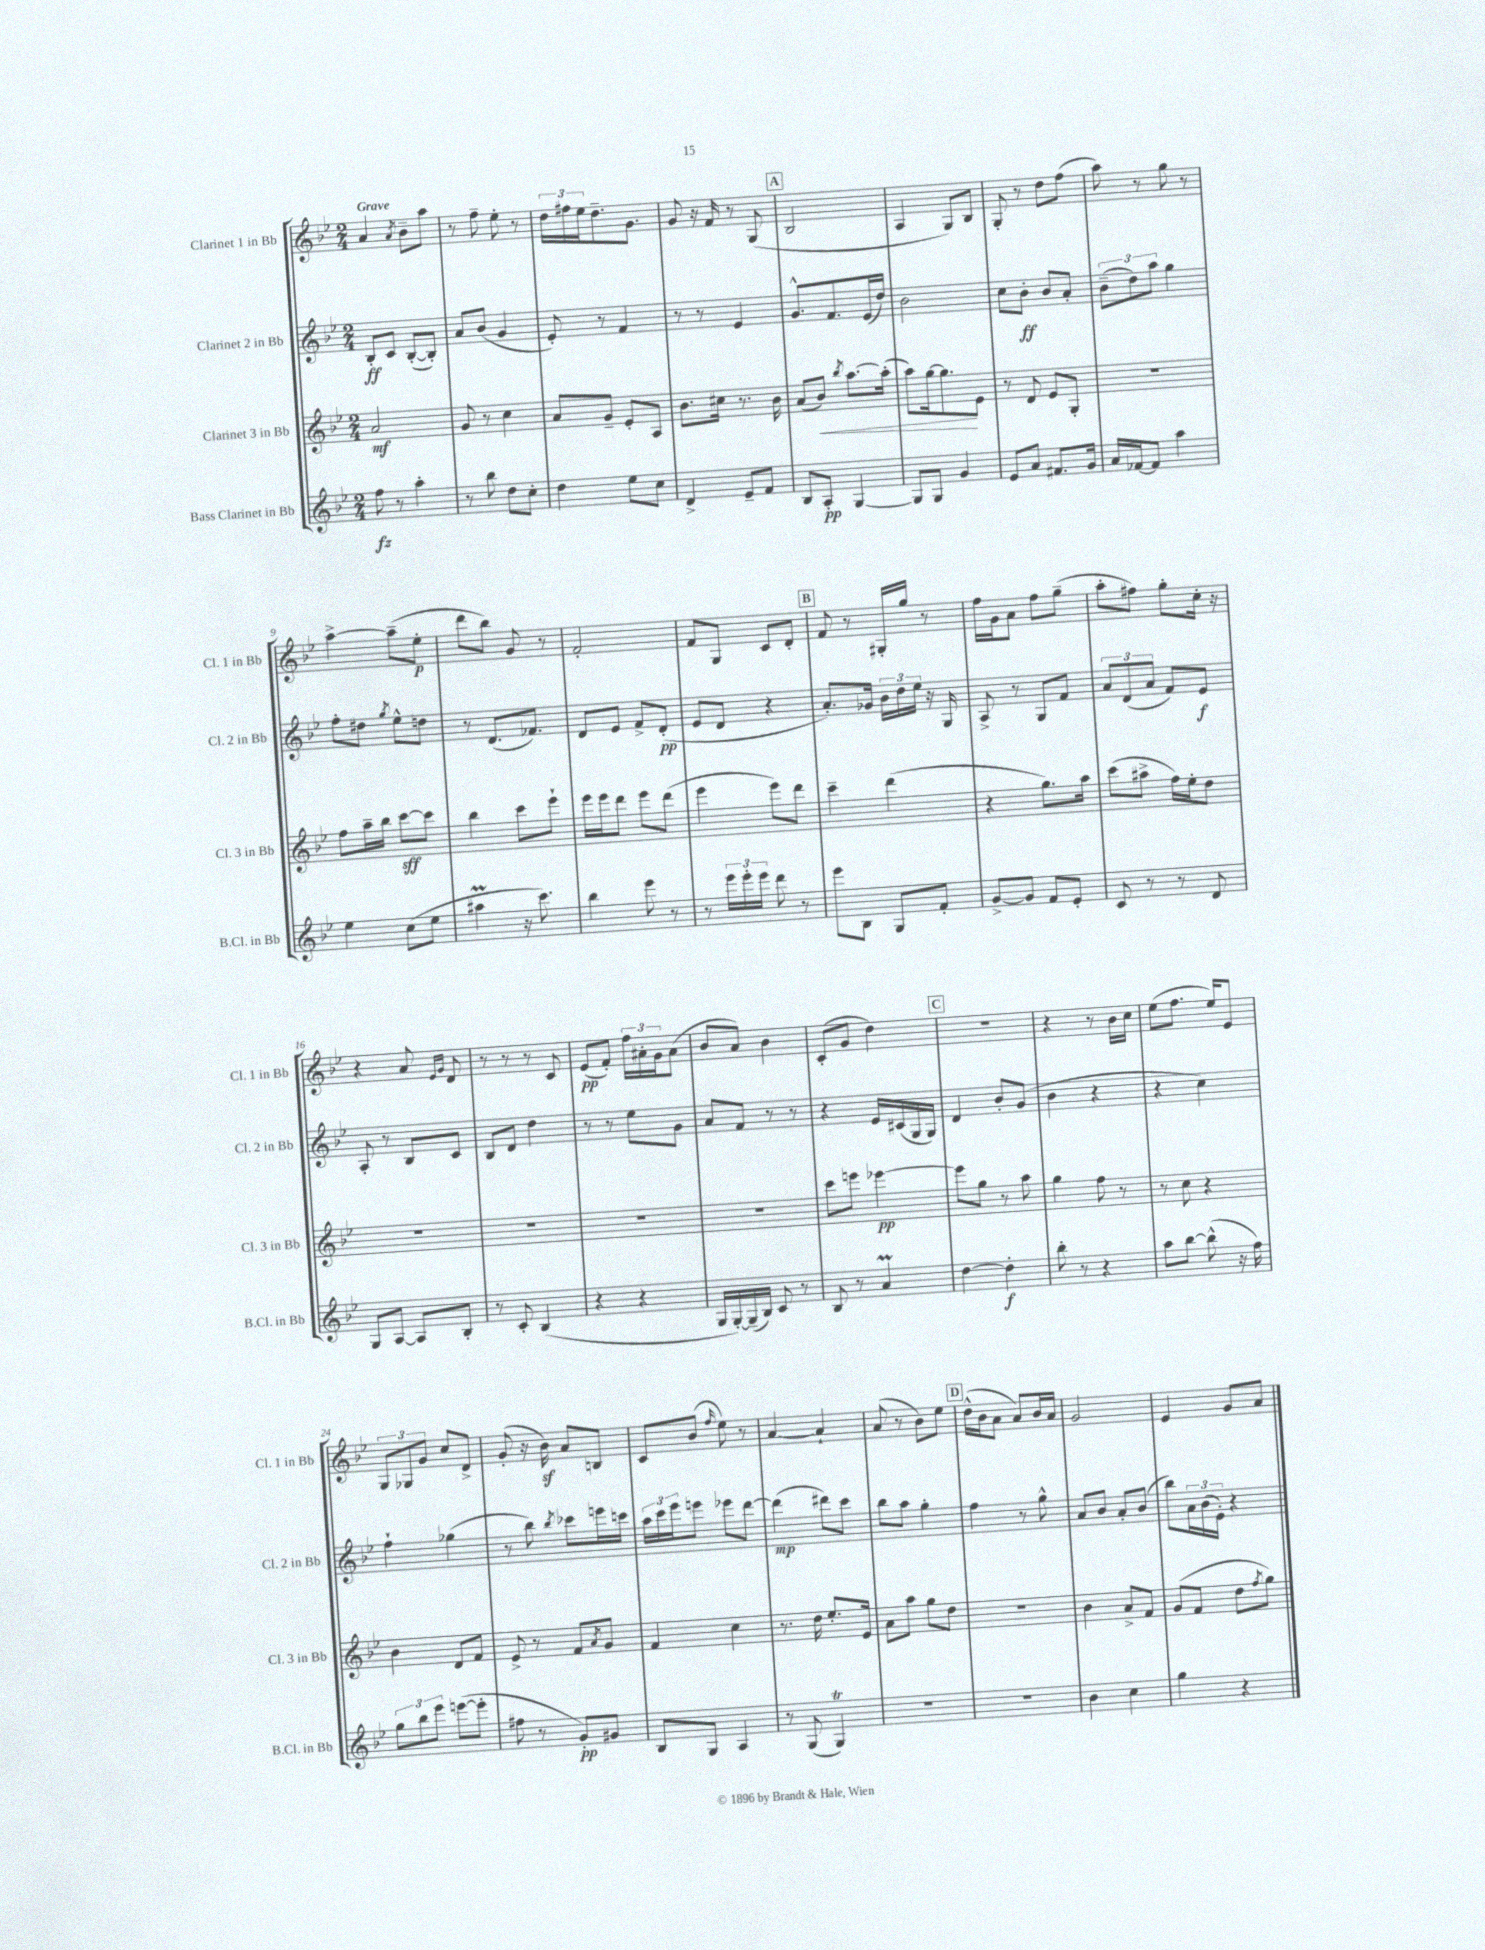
<<
\new StaffGroup <<
\new Staff = "s0" \with { instrumentName = "Clarinet 1 in Bb" shortInstrumentName = "Cl. 1 in Bb" } {
    \clef treble \key bes \major \numericTimeSignature \time 2/4 \tempo "Grave"
    a'4 \acciaccatura { a'8 } bes'8-- a''8 |
    r8 f''8-- ees''8-. r8 |
    \tuplet 3/2 { d''16 fis''16 ees''16 } d''8.-- g'8. |
    g'8 r16 f'16 r8 g8( |
    \mark \markup { \box "A" } bes2 |
    a4 g8) bes8 |
    g8-. r8 d''8 f''8( |
    a''8) r8 g''8 r8 |
    a''4~-> a''8--( ees''8-.\p |
    d'''8 bes''8) g'8 r8 |
    f'2-. |
    f'8 g8 c'8 d'8-. |
    \mark \markup { \box "B" } f'8 r8 gis16-. g''16 r8 |
    f''16 g'16 a'8 f''8 g''8--( |
    a''8-. fis''8) g''8-. c''16-. r16 |
    r4 a'8 \grace { ees'16 g'16 } d'8 |
    r8 r8 r8 c'8 |
    ees'8\pp( f'8-.) \tuplet 3/2 { f''16 ais'16-. g'16 } ais'8( |
    bes'8 a'8) bes'4 |
    c'8-.( g'8 d''4) |
    \mark \markup { \box "C" } r2 |
    r4 r8 bes'16 c''16 |
    ees''8( f''8. ees''16) ees'8 |
    \tuplet 3/2 { g8 ges8 g'8 } c''8 d'8-> |
    g'8-.( r16 bes'16\sf) a'8 b8 |
    c'8 bes'8( \grace { f''16 } ees''8) r8 |
    a'4~ a'4-! |
    a'8( r8 bes'8) ees''8 |
    \mark \markup { \box "D" } d''16-^( bes'16 a'8 a'8) bes'16 a'16 |
    g'2 |
    ees'4 g'8 a'8 \bar "|." |
}
\new Staff = "s1" \with { instrumentName = "Clarinet 2 in Bb" shortInstrumentName = "Cl. 2 in Bb" } {
    \clef treble \key bes \major \numericTimeSignature \time 2/4
    bes8-.\ff c'8 bes8~-.( bes8-.) |
    a'8 bes'8( g'4 |
    ees'8-.) r8 f'4 |
    r8 r8 ees'4 |
    \mark \markup { \box "A" } g'8.-^ f'8. ees'16( d''16) |
    bes'2 |
    c''8 bes'8-.\ff bes'8 a'8-. |
    \tuplet 3/2 { bes'8--( d''8) a''8 } g''4 |
    f''8-. dis''8 \acciaccatura { g''8 } ees''8-^ d''8 |
    r8 d'8.( fes'8.) |
    d'8 ees'8 f'8-> d'8-.\pp( |
    ees'8 d'8 r4 |
    \mark \markup { \box "B" } a'8.-.) ges'16 \tuplet 3/2 { bes'16 d''16 ees''16 } r16 g16 |
    a8-> r8 g8 f'8 |
    \tuplet 3/2 { a'8 d'8( a'8 } f'8) ees'8\f |
    a8-. r8 bes8 c'8 |
    bes8 d'8 d''4 |
    r8 r8 ees''8 g'8 |
    a'8 f'8 r8 r8 |
    r4 ees'16 cis'16( g16 g16) |
    \mark \markup { \box "C" } d'4 bes'8-. g'8( |
    bes'4 r4 |
    r4 c''4) |
    f''4-! ges''4( |
    r8 bes''8) \acciaccatura { bes''8 } ces'''8 e'''16 c'''16 |
    \tuplet 3/2 { a''16 c'''16 ees'''16 } e'''8 ees'''8 d'''8~ |
    d'''4\mp( dis'''8) c'''8 |
    bes''8 a''8 g''4-. |
    \mark \markup { \box "D" } f''4 r8 g''8-^ |
    a'8 bes'8 a'8-. bes'8( |
    bes''8) \tuplet 3/2 { a'16 bes'16( ees'16-.) } r4 \bar "|." |
}
\new Staff = "s2" \with { instrumentName = "Clarinet 3 in Bb" shortInstrumentName = "Cl. 3 in Bb" } {
    \clef treble \key bes \major \numericTimeSignature \time 2/4
    a'2\mf |
    g'8 r8 c''4 |
    a'8 g'8-- ees'8-. a8 |
    bes'8. cis''16 r8. bes'16 |
    \mark \markup { \box "A" } a'8( bes'8\<) \acciaccatura { bes''8 } a''8.~ a''16-.( |
    a''8) g''16~ g''8.\! ees'8 |
    r8 d'8 ees'8 g8-. |
    R2 |
    f''8 a''16-- bes''16 c'''8~\sff c'''8 |
    bes''4 c'''8 ees'''8-! |
    ees'''16 ees'''16 d'''8 ees'''8 d'''8( |
    ees'''4 ees'''8) d'''8 |
    \mark \markup { \box "B" } c'''4-- d'''4( |
    r4 g''8.) a''16 |
    c'''8( ais''8-> f''16) ees''16-. d''8 |
    R2 |
    R2 |
    R2 |
    R2 |
    c'''8 e'''8 ees'''4~\pp |
    \mark \markup { \box "C" } ees'''8 g''8 r8 a''8 |
    g''4 f''8 r8 |
    r8 c''8 r4 |
    bes'4 d'8 f'8 |
    ees'8-> r8 f'8 \acciaccatura { a'8 } g'8 |
    f'4 c''4 |
    r8. d''16 ees''8.-. ees'16 |
    a'8 a''8 g''8 d''8 |
    \mark \markup { \box "D" } r2 |
    bes'4 a'8-> f'8 |
    g'8( f'8 d''8 \acciaccatura { f''8 } g''8) \bar "|." |
}
\new Staff = "s3" \with { instrumentName = "Bass Clarinet in Bb" shortInstrumentName = "B.Cl. in Bb" } {
    \clef treble \key bes \major \numericTimeSignature \time 2/4
    f''8\fz r8 a''4-. |
    r8 bes''8 d''8 c''8-. |
    d''4 ees''8 c''8 |
    d'4-> ees'8-- f'8 |
    \mark \markup { \box "A" } bes8 a8-.\pp g4~ |
    g8 g8 g'4 |
    ees'8 a'8 fis'8. g'16 |
    a'16 fes'16~ fes'8 a''4 |
    ees''4 c''8( ees''8 |
    ais''4\prall r16 c'''8.) |
    bes''4 ees'''8 r8 |
    r8 \tuplet 3/2 { ees'''16 ees'''16-. ees'''16 } d'''8 r8 |
    \mark \markup { \box "B" } ees'''8 bes8 g8 f'8-. |
    g'8~-> g'8 f'8 ees'8-. |
    c'8 r8 r8 d'8 |
    g8 a8~ a8 bes8-. |
    r8 c'8-. bes4( |
    r4 r4 |
    g16 g16~-.) g16--( bes16) c'8 r8 |
    bes8 r8 a'4\prall |
    \mark \markup { \box "C" } d''4~ d''4-.\f |
    bes''8-. r8 r4 |
    a''8 bes''8~ bes''8-^( r16 f''16) |
    \tuplet 3/2 { g''8 bes''8 ees'''8 } e'''8~( e'''8-. |
    fis''8 r8 g'8-.\pp) gis'8 |
    bes8 g8 a4 |
    r8 g8( g4\trill) |
    R2 |
    \mark \markup { \box "D" } R2 |
    bes'4 c''4 |
    g''4 r4 \bar "|." |
}
>>
>>
